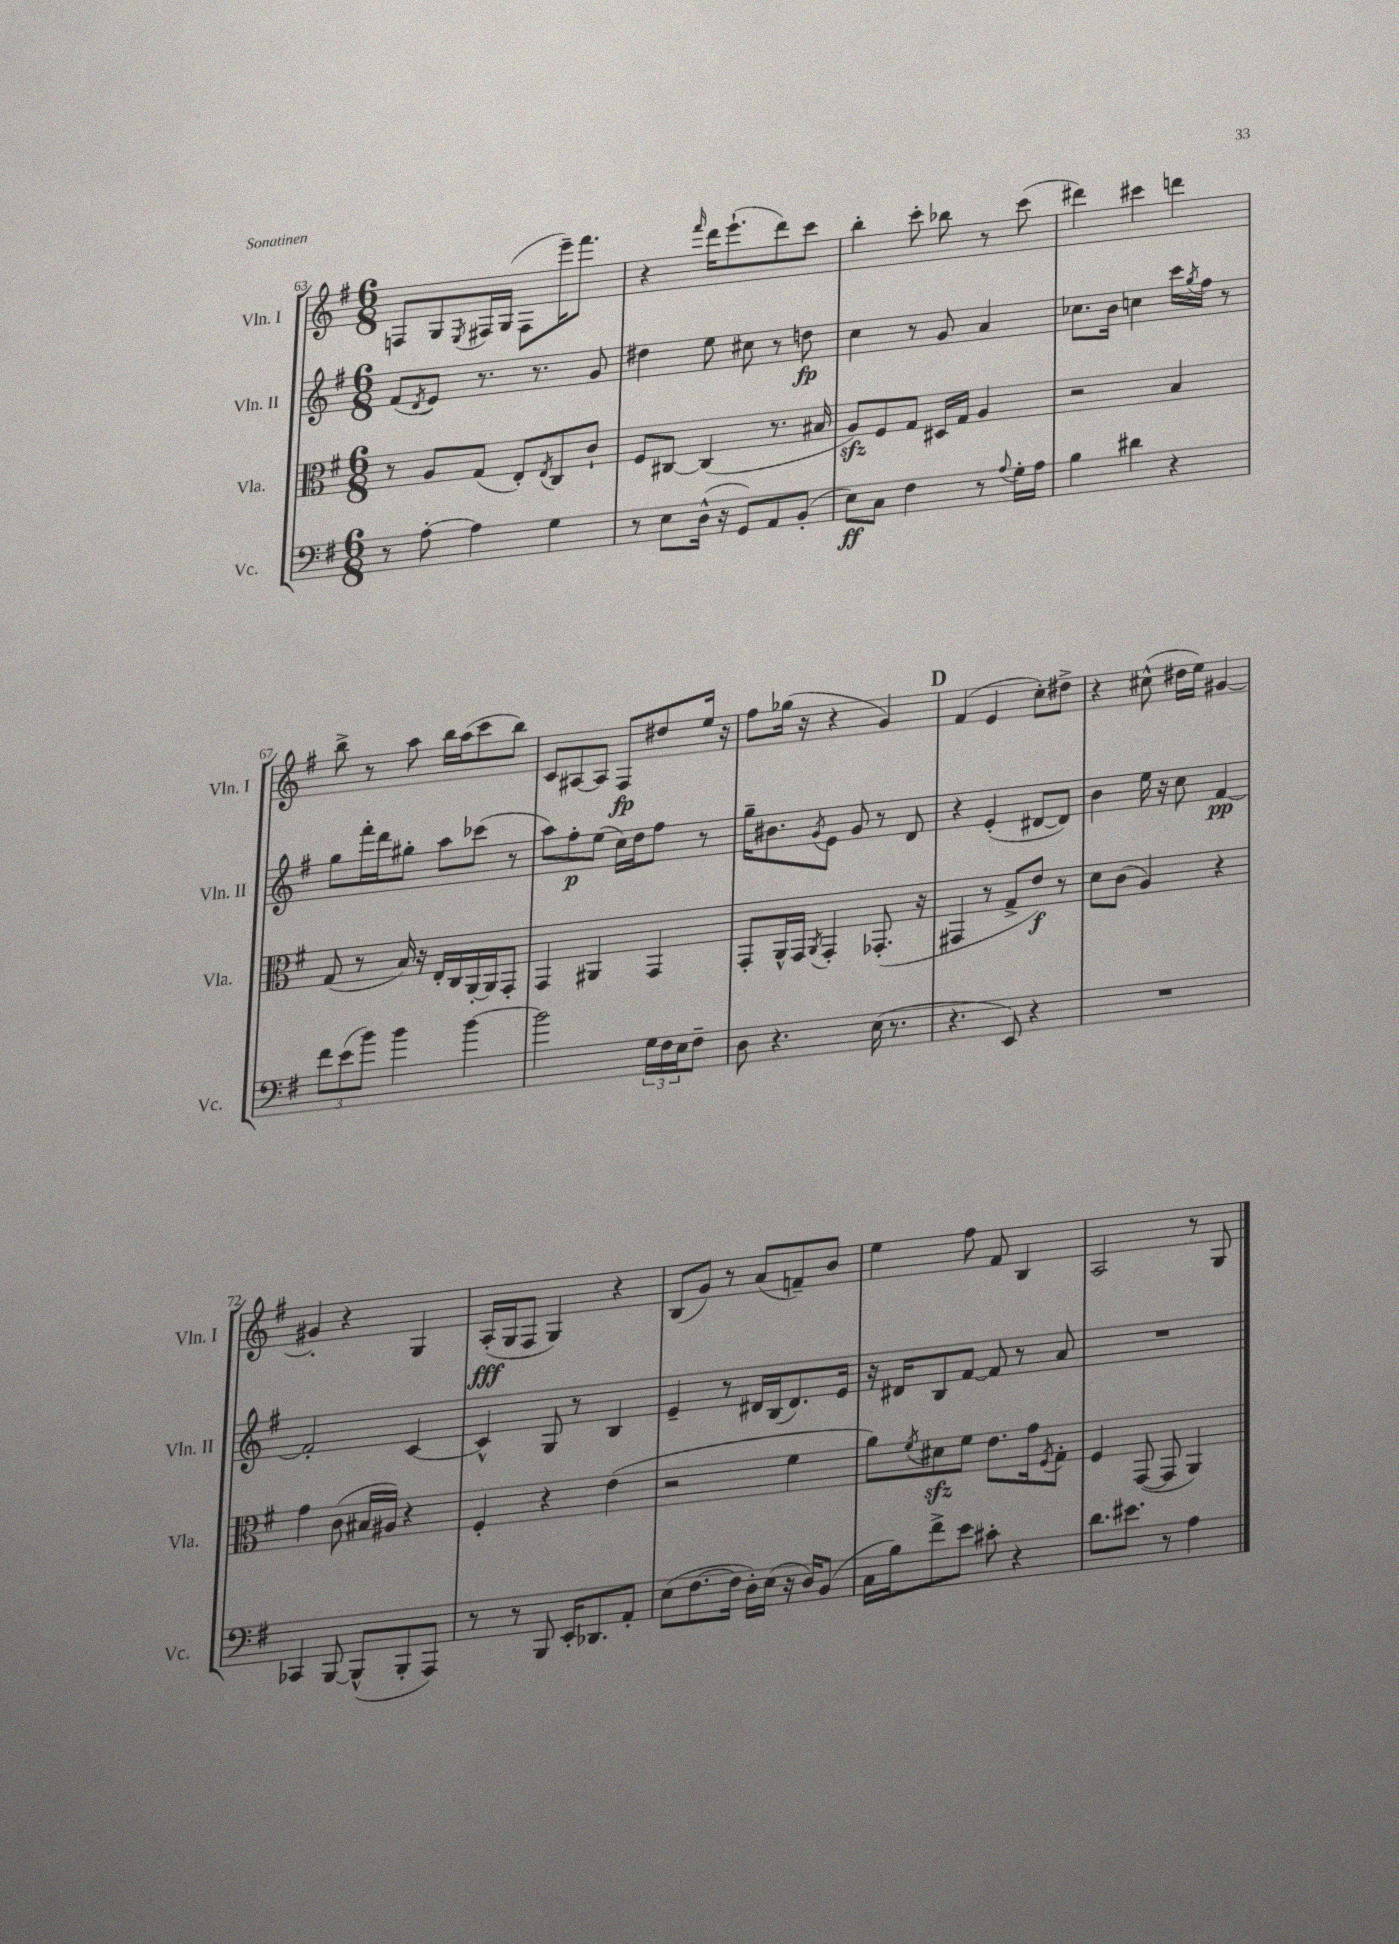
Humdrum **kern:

**kern	**dynam	**kern	**dynam	**kern	**dynam	**kern	**dynam
*part4	*part4	*part3	*part3	*part2	*part2	*part1	*part1
*staff4	*staff4	*staff3	*staff3	*staff2	*staff2	*staff1	*staff1
*I"Vc.	*	*I"Vla.	*	*I"Vln. II	*	*I"Vln. I	*
*I'Vc.	*	*I'Vla.	*	*I'Vln. II	*	*I'Vln. I	*
*clefF4	*	*clefC3	*	*clefG2	*	*clefG2	*
*k[f#]	*	*k[f#]	*	*k[f#]	*	*k[f#]	*
*M6/8	*	*M6/8	*	*M6/8	*	*M6/8	*
=63	=63	=63	=63	=63	=63	=63	=63
8r	.	8r	.	(8f#/L	.	8Fn/L	.
.	.	.	.	8qd/	.	.	.
[8A'\	.	8A/L	.	8e/J)	.	8G/	.
.	.	.	.	.	.	8qE/	.
4A\]	.	(8G/J	.	8.r	.	16F#X/L	.
.	.	.	.	.	.	(16G/JJ	.
.	.	8E'/L)	.	.	.	8F#\L	.
.	.	.	.	8.r	.	.	.
.	.	8qE/	.	.	.	.	.
4G\	.	8C/	.	.	.	16eee~\K)	.
.	.	.	.	.	.	8.fff#\J	.
.	.	8c`/J	.	8g/	.	.	.
=64	=64	=64	=64	=64	=64	=64	=64
8r	.	8F#/L	.	4dd#X\	.	4r	.
8E\L	.	[8C#X/J	.	.	.	.	.
.	.	.	.	.	.	16qqfff#/	.
(16D^^\Jk	.	(4C#/]	.	8ee\	.	16ddd\KL	.
16r	.	.	.	.	.	(8.eee`\	.
8GG/L)	.	.	.	8cc#X\	.	.	.
8AA/	.	8.r	.	8r	.	8ddd\)	.
(8BB'/J	.	.	.	8ddn\	fp	8ccc\J	.
.	.	16B#X/	.	.	.	.	.
=65	=65	=65	=65	=65	=65	=65	=65
8E\L)	ff	8Azz/L)	.	4cc\	.	4bb'\	.
8C\J	.	8F#/	.	.	.	.	.
4F#\	.	8G/J	.	8r	.	8ccc'\	.
.	.	16D#X/LL	.	8g/	.	8bb-X\	.
.	.	16G/JJ	.	.	.	.	.
8r	.	4A/	.	4a/	.	8r	.
8qqA/	.	.	.	.	.	.	.
16G'\LL	.	.	.	.	.	(8ccc\	.
16A\JJ	.	.	.	.	.	.	.
=66	=66	=66	=66	=66	=66	=66	=66
4B\	.	2r	.	8.cc-X\L	.	4ddd#X\)	.
.	.	.	.	16b\Jk	.	.	.
4d#X\	.	.	.	4ccn\	.	4ccc#X\	.
4r	.	4B/	.	16ccc\LL	.	4dddn\	.
.	.	.	.	8qgg/	.	.	.
.	.	.	.	16ff#\JJ	.	.	.
.	.	.	.	8r	.	.	.
!!LO:LB:g=z
=67	=67	=67	=67	=67	=67	=67	=67
12f#\L	.	(8G/	.	8gg\L	.	8bb^\	.
(12e\	.	.	.	.	.	.	.
.	.	8r	.	16fff#'\L	.	8r	.
12b\J)	.	.	.	.	.	.	.
.	.	.	.	16ddd\J	.	.	.
4b\	.	16B/)	.	8gg#X'\J	.	8aa\	.
.	.	16r	.	.	.	.	.
.	.	16E'/LL	.	8aa\L	.	16bb\LL	.
.	.	16C/	.	.	.	(16aa\J	.
[4b\	.	[16AA'/	.	(8ccc-X\J	.	8ccc\	.
.	.	16AA/J]	.	.	.	.	.
.	.	8GG'/J	.	8r	.	8bb\J)	.
=68	=68	=68	=68	=68	=68	=68	=68
2b\]	.	4GG/	.	8aa\L)	.	8c/L	.
.	.	.	.	8ff#'\	p	[8A#X/	.
.	.	4AA#X/	.	(8ee\J	.	8A#/J]	.
.	.	.	.	16cc\LL)	.	8F#/L	fp
.	.	.	.	16dd\J	.	.	.
24G\LL	.	4GG/	.	8ff#\J	.	8dd#X/	.
24F#\	.	.	.	.	.	.	.
24E\J	.	.	.	.	.	.	.
8F#~\J	.	.	.	8r	.	16ee/Jk	.
.	.	.	.	.	.	16r	.
=69	=69	=69	=69	=69	=69	=69	=69
8D\	.	8GG'/L	.	16gg~\KL	.	8ff#\L	.
.	.	.	.	8.b#X\	.	.	.
4.r	.	16AA^^/L	.	.	.	(16gg-X\Jk	.
.	.	16GG/JJ	.	.	.	16r	.
.	.	8qAA/	.	8qg/	.	.	.
.	.	4GG'/	.	8e\J	.	4r	.
.	.	.	.	8g/	.	.	.
(16E\	.	(8.GG-X'/	.	8r	.	4g/)	.
8.r	.	.	.	.	.	.	.
.	.	.	.	8d/	.	.	.
.	.	16r	.	.	.	.	.
!!LO:REH:place=s1:t=D
=70	=70	=70	=70	=70	=70	=70	=70
4.r	.	4GG#X/	.	4r	.	(4f#/	.
.	.	8r	.	(4e'/	.	4e/	.
8EE/)	.	8G^/L	.	.	.	.	.
4r	.	8e/J)	f	[8d#X/L	.	8cc'\L)	.
.	.	8r	.	8d#/J])	.	8dd#X^\J	.
=71	=71	=71	=71	=71	=71	=71	=71
2.r	.	8d\L	.	4b\	.	4r	.
.	.	(8c\J	.	.	.	.	.
.	.	4A/)	.	16ee\	.	(8cc#X^^\	.
.	.	.	.	16r	.	.	.
.	.	.	.	8cc\	.	16dd#X\LL	.
.	.	.	.	.	.	16ee\JJ)	.
.	.	4r	.	[4f#/	pp	[4g#X/	.
!!LO:LB:g=z
=72	=72	=72	=72	=72	=72	=72	=72
4CC-X/	.	4g\	.	2f#'/]	.	4g#X'/]	.
[8BBB/	.	(8c\	.	.	.	4r	.
(8BBB^^/L]	.	16B#X/LL	.	.	.	.	.
.	.	16A#X/JJ)	.	.	.	.	.
8BBB'/	.	4r	.	[4c/	.	4G/	.
8AAA/J)	.	.	.	.	.	.	.
=73	=73	=73	=73	=73	=73	=73	=73
8r	.	4F#'/	.	4c^^/]	.	(16A'/LL	fff
.	.	.	.	.	.	16G/J	.
8r	.	.	.	.	.	8F#/J	.
8BBB/	.	4r	.	8G/	.	4G/)	.
16EE'/KL	.	.	.	8r	.	.	.
8.DD-X/	.	.	.	.	.	.	.
.	.	(4e\	.	4B/	.	4r	.
8AA'/J	.	.	.	.	.	.	.
=74	=74	=74	=74	=74	=74	=74	=74
(8E\L	.	2r	.	4e~/	.	(8B/L	.
[8.F#\	.	.	.	.	.	8g/J)	.
.	.	.	.	8r	.	8r	.
16F#\Jk]	.	.	.	.	.	.	.
16D'\LL)	.	.	.	16d#X/LL	.	(8a/L	.
(16E\JJ	.	.	.	(16B/J	.	.	.
16r	.	4f#\	.	8.d#/)	.	8fn~/)	.
16D/KL)	.	.	.	.	.	.	.
(8BB/J	.	.	.	.	.	8b/J	.
.	.	.	.	16e/Jk	.	.	.
=75	=75	=75	=75	=75	=75	=75	=75
16C\LL	.	8a\L)	.	16r	.	4ee\	.
16B\J)	.	.	.	16d#X/KL	.	.	.
.	.	8qf#/	.	.	.	.	.
8f#^\	.	8d#Xzz\	.	8B/	.	.	.
8e\J	.	8f#\J	.	[8f#/J	.	8ff#\	.
8c#X'\	.	8.e\L	.	8f#/]	.	8f#/	.
4r	.	.	.	8r	.	4B/	.
.	.	16g\k	.	.	.	.	.
.	.	8qF#/	.	.	.	.	.
.	.	8G'\J	.	8a/	.	.	.
=76	=76	=76	=76	=76	=76	=76	=76
8.d\L	.	4F#/	.	2.r	.	2A/	.
8.e#X\J	.	.	.	.	.	.	.
.	.	([8GG/	.	.	.	.	.
8r	.	8GG/]	.	.	.	.	.
4A\	.	4AA/)	.	.	.	8r	.
.	.	.	.	.	.	8G/	.
==	==	==	==	==	==	==	==
*-	*-	*-	*-	*-	*-	*-	*-
